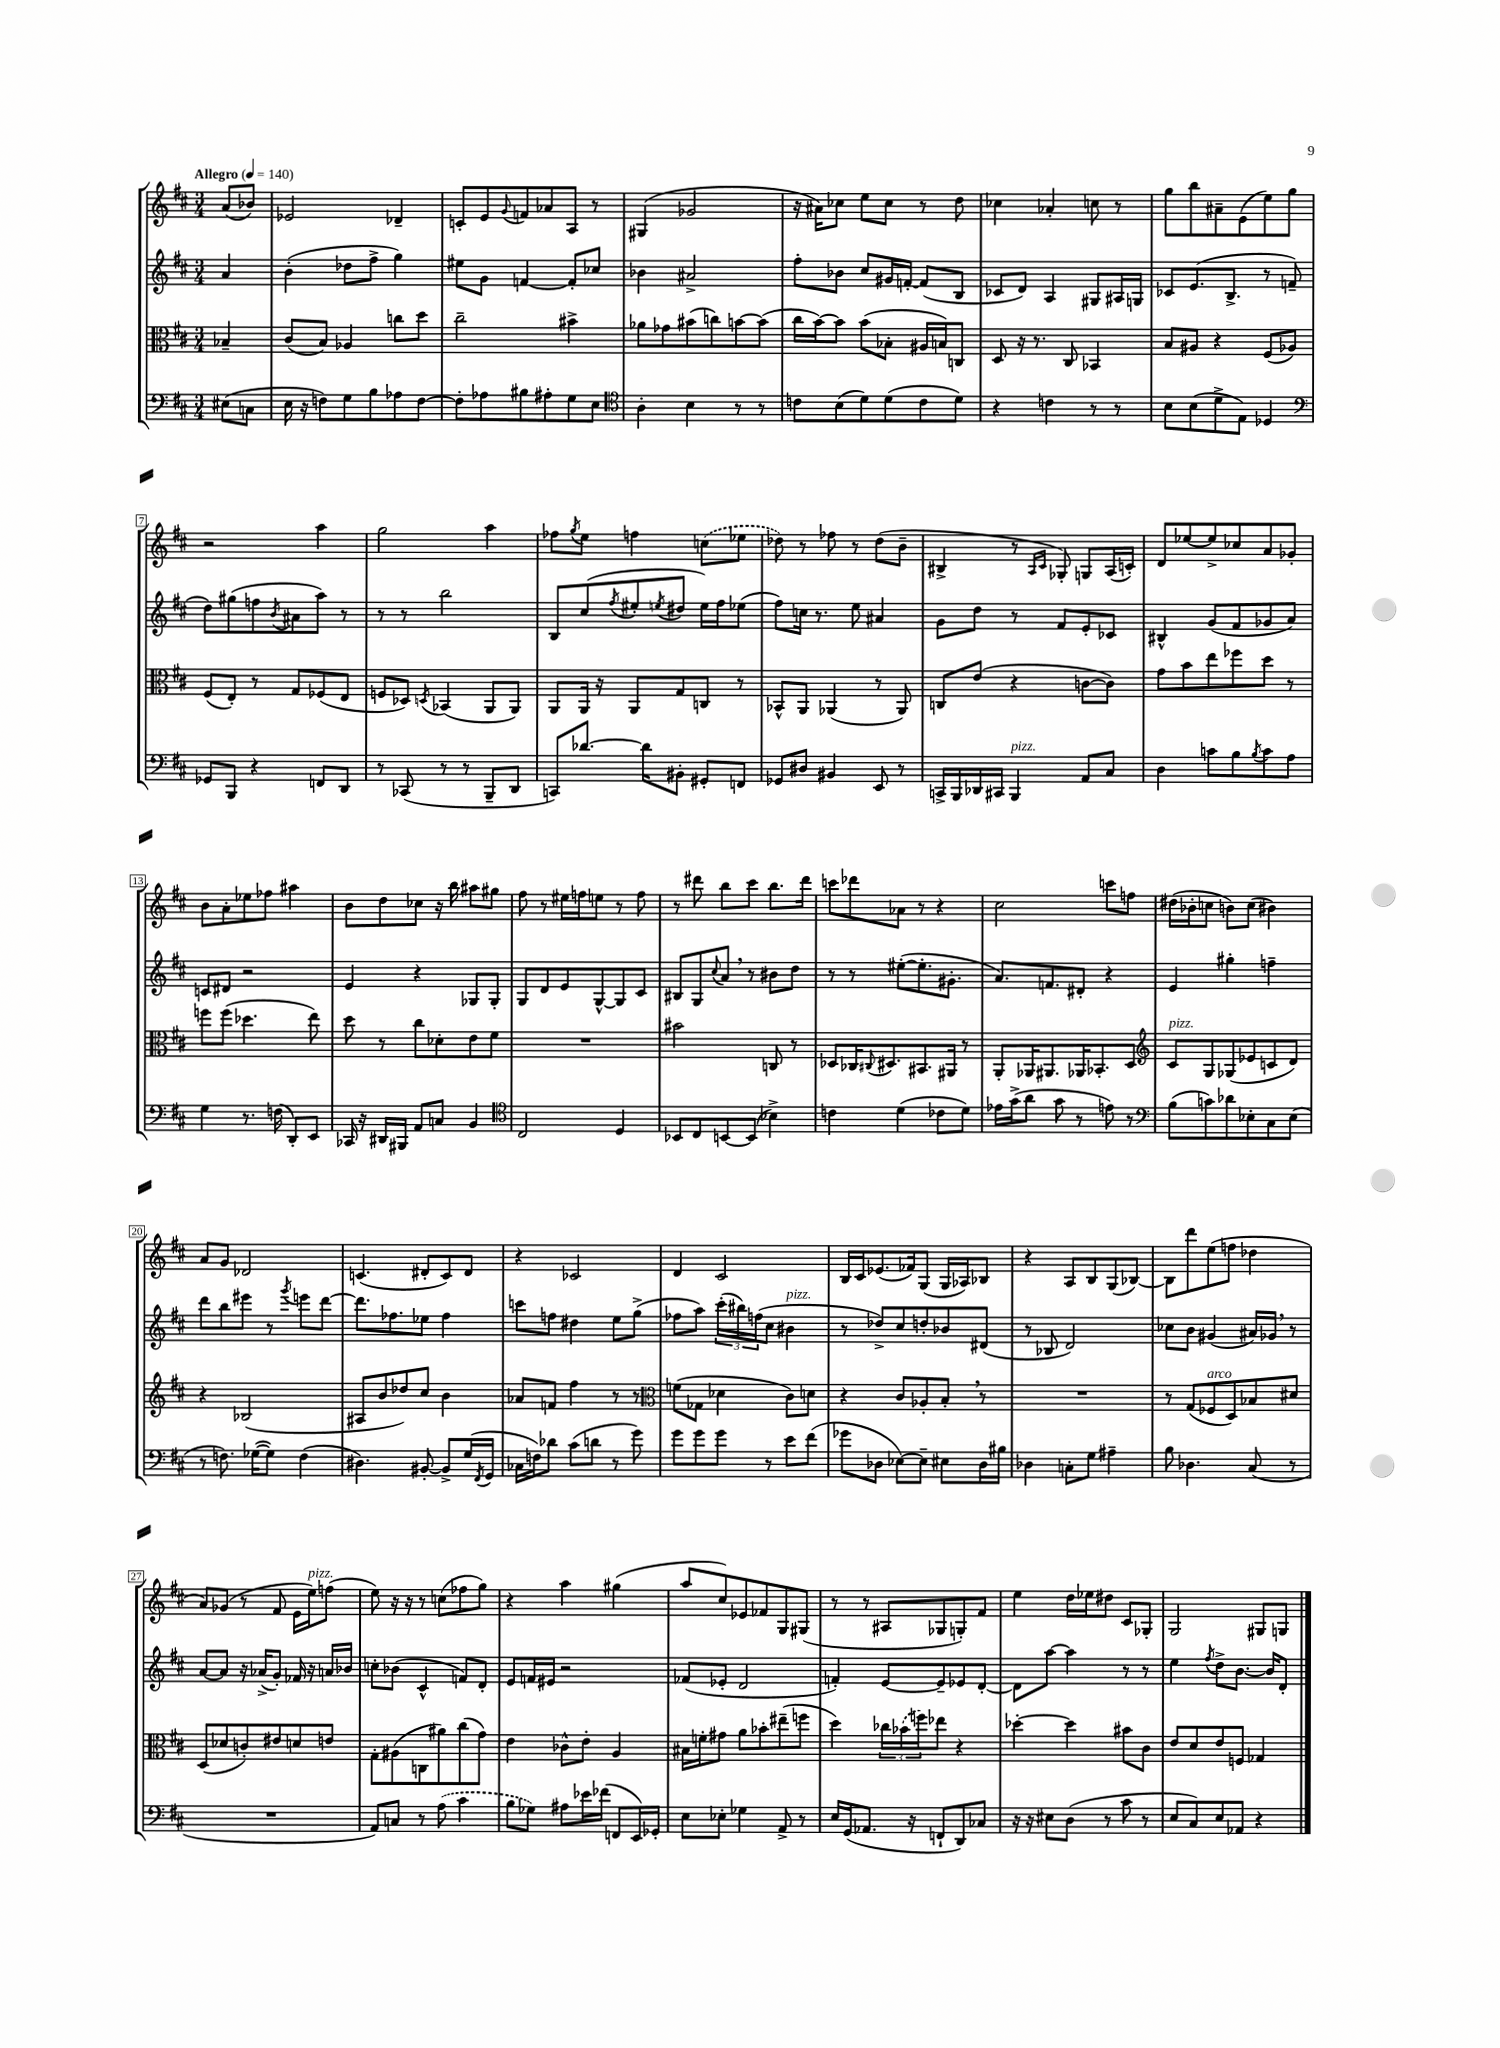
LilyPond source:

<<
\new StaffGroup <<
\new Staff = "s0" {
    \clef treble \key d \major \numericTimeSignature \time 3/4 \partial 4 \tempo "Allegro" 4 = 140
    a'8( bes'8) |
    ees'2 des'4-- |
    c'8-. e'8 \appoggiatura { g'8 } f'8 aes'8 a8 r8 |
    gis4( ges'2 |
    r16 ais'16) ces''8 e''8 ces''8 r8 d''8 |
    ces''4 aes'4-. c''8 r8 |
    g''8 b''8 ais'8-- e'8( e''8) g''8 |
    r2 a''4 |
    g''2 a''4 |
    fes''8 \acciaccatura { g''8 } e''8 f''4 \once \slurDashed c''8( ees''8 |
    des''8) r8 fes''8 r8 des''8( b'8-- |
    bis4-> r8 \grace { a16 cis'16 } ges8-.) g8 a16( c'16-.) |
    d'8 ees''8~ ees''8-> ces''8 a'8 ges'8-. |
    b'8 a'8-. ees''8 fes''8 ais''4 |
    b'8 d''8 ces''8 r16 b''16 ais''8 gis''8 |
    fis''8 r8 eis''16 f''16 e''8 r8 f''8 |
    r8 dis'''8 b''8 cis'''8 b''8. dis'''16 |
    c'''8 des'''8 aes'8 r8 r4 |
    cis''2 c'''8 f''8 |
    dis''16( bes'16-. c''8 b'8) c''8( bis'4) |
    a'8 g'8 des'2 |
    c'4.( dis'8-. c'8) dis'8 |
    r4 ces'2 |
    d'4 cis'2 |
    b16 cis'16 ees'8.( fes'16) g8( g16 aes16) bes8 |
    r4 a8 b8 g8( bes8~) |
    bes8 d'''8 e''8( f''8 des''4 |
    a'8) ges'8( r8 fis'8 e'16 e''16^\markup { \italic "pizz." }) f''8( |
    e''8) r16 r16 r8 c''8( fes''8 g''8) |
    r4 a''4 gis''4( |
    a''8 cis''8) ees'8 fes'8 g8 gis8( |
    r8 r8 ais8 ges8 g8-.) fis'8 |
    e''4 d''16 ees''16 dis''8 cis'8 ges8-. |
    g2 gis8 g8 \bar "|." |
}
\new Staff = "s1" {
    \clef treble \key d \major \numericTimeSignature \time 3/4 \partial 4
    a'4 |
    b'4-.( des''8 fis''8-> g''4) |
    eis''8 g'8 f'4~ f'8-. ces''8 |
    bes'4 ais'2-> |
    fis''8-. bes'8 cis''8 gis'16 f'16~-. f'8( b8 |
    ces'8 d'8) a4 gis8 ais16 g16 |
    ces'8 e'8.( b8.-> r8 f'8-- |
    d''8) gis''8( f''8 \acciaccatura { b'8 } ais'8 a''8) r8 |
    r8 r8 b''2 |
    b8 cis''8( \acciaccatura { fis''8 } eis''8-. \acciaccatura { e''8 } dis''8 e''16) fis''16 ees''8( |
    fis''8) c''16 r8. e''8 ais'4 |
    g'8 d''8 r8 fis'8 e'8-. ces'8 |
    bis4-^ g'8( fis'8 ges'8 a'8) |
    c'8 dis'8 r2 |
    e'4 r4 ges8 ges8-. |
    g8 d'8 e'8 g8~-^ g8 cis'8 |
    bis8 g8 \appoggiatura { cis''8 } a'8 \breathe r8 bis'8 d''8 |
    r8 r8 eis''8~-.( eis''8.-. gis'8.-. |
    a'8.) f'8. dis'8-. r4 |
    e'4 gis''4-. f''4-- |
    d'''8 b''8 eis'''8 r8 \acciaccatura { g'''8 } e'''8 d'''8~ |
    d'''8. fes''8. ees''8 fes''4 |
    c'''8 f''8 dis''4 e''8 g''8->( |
    fes''8 a''8) \tuplet 3/2 { cis'''16-.( bis''16) f''16( } cis''8 bis'4^\markup { \italic "pizz." } |
    r8 des''8->) cis''8 d''8-. bes'8 dis'8( |
    r8 bes8 d'2) |
    ces''8 b'8 gis'4( ais'16) ges'16 \breathe r8 |
    a'8~ a'8 r16 aes'16->( g'8-.) fes'16 r16 a'16 bes'16 |
    c''8-. bes'8( cis'4-^ f'8) d'8-. |
    e'8 f'16 eis'16 r2 |
    fes'8( ees'8-. d'2 |
    f'4-.) e'8~ e'8-- ees'8 d'8~-. |
    d'8 a''8~ a''4 r8 r8 |
    e''4 \acciaccatura { fis''8 } d''8-> b'8.~ b'16 d'8-. \bar "|." |
}
\new Staff = "s2" {
    \clef alto \key d \major \numericTimeSignature \time 3/4 \partial 4
    bes4-- |
    cis'8( b8) aes4 c''8 d''8 |
    cis''2-- bis'4-> |
    aes'8 ges'8 bis'8( c''8) b'8~ b'8( |
    cis''16 b'16~) b'8 b'8( bes8-. ais16 b16) c8 |
    d8 r16 r8. cis8 bes,4 |
    b8 ais8 r4 fis8( aes8) |
    fis8( e8-.) r8 g8 fes8( e8 |
    f8 des8) \acciaccatura { d8 } bes,4( a,8 a,8) |
    a,8 a,16 r16 a,8 g8 c8 r8 |
    bes,8-^ a,8 aes,4( r8 aes,8) |
    c8 e'8( r4 c'8~ c'8) |
    g'8 b'8 e''8 fes''8 d''8 r8 |
    f''8 f''8( des''4. e''8) |
    d''8 r8 cis''8 des'8-. e'8 fis'8 |
    R2. |
    bis'2 c8 r8 |
    des8 ces16 \appoggiatura { cis8 } dis8. bis,8. ais,16 r8 |
    a,8-. aes,16 ais,8. aes,16 bes,8.-. d8 |
    \clef treble cis'8^\markup { \italic "pizz." } g8 ges8( ees'8 c'8 d'8) |
    r4 bes2( |
    ais8 b'8 des''8) cis''8 b'4 |
    aes'8 f'8 fis''4 r8 r8 |
    \clef alto f'8( ges8 des'4 cis'8) d'8 |
    r4 cis'8 aes8-. b8-. \breathe r8 |
    R2. |
    r8 g8( fes8^\markup { \italic "arco" } d8) bes8 dis'8 |
    d8( des'8 c'8-.) eis'8 d'8 e'8 |
    g8-. ais8( c8 ais'8) cis''8( g'8) |
    e'4 ces'8-^ e'8-. a4 |
    bis16 f'16-. gis'8 a'8 bes'8-. eis''8--( f''8 |
    d''4) \tuplet 3/2 { ces''16 \once \slurDashed bes'16( f''16) } ees''8 r4 |
    des''4~-. des''4 bis'8 cis'8 |
    e'8 d'8 e'8 f8 ges4 \bar "|." |
}
\new Staff = "s3" {
    \clef bass \key d \major \numericTimeSignature \time 3/4 \partial 4
    eis8( c8 |
    e16 r16 f8) g8 b8 aes8 f8~ |
    f8-. aes8 bis8 ais8-. g8 e8 |
    \clef tenor a4-. b4 r8 r8 |
    c'8 b8( d'8) d'8( c'8 d'8) |
    r4 c'4 r8 r8 |
    b8 b8( d'8-> e8) des4 |
    \clef bass ges,8 b,,8 r4 f,8 d,8 |
    r8 ces,8( r8 r8 b,,8-- d,8 |
    c,8) des'8.~ des'16 bis,8-. gis,8-. f,8 |
    ges,8 dis8 bis,4 e,8 r8 |
    c,16-> b,,16 des,16 cis,16 b,,4^\markup { \italic "pizz." } a,8 cis8 |
    d4 c'8 b8 \acciaccatura { b8 } c'8 a8 |
    g4 r8. f16( d,8-.) e,8 |
    ces,16 r16 dis,16 bis,,16 a,8 c8 b,4 |
    \clef tenor cis2 d4 |
    bes,8 cis8 b,8~ b,8( bes4->) |
    c'4 d'4( ces'8 d'8) |
    ees'16 g'16->( a'8 g'8 r8 e'8) r8 |
    \clef bass b8( c'8) des'8 ees8-. cis8 ees8( |
    r8 f8.) ges16~( ges8) f4( |
    dis4.) bis,8~-. bis,8-> g16( \acciaccatura { fis,8 } g,16 |
    ces16 f16) des'8 cis'8( d'8 r8 g'8) |
    g'8 g'8 g'8 r8 e'8 fis'8( |
    ges'8 des8 ees8~) ees8-- eis8 des16 bis16 |
    des4 c8-. g8 ais4-- |
    b8 des4. cis8( r8 |
    R2. |
    a,8) c8 r8 \once \slurDashed a8( cis'4 |
    b8 ges8) ais8 ees'16 fes'16( f,8 e,16) ges,16-. |
    e8 ees8-. ges4 a,8-> r8 |
    e16 g,16( aes,8. r16 f,8-! d,8) ces8 |
    r16 r16 eis8 d8( r8 cis'8 r8 |
    e8 cis8) e8 aes,8 r4 \bar "|." |
}
>>
>>
\layout { \context { \Score \override BarNumber.stencil = #(make-stencil-boxer 0.1 0.3 ly:text-interface::print) } }
